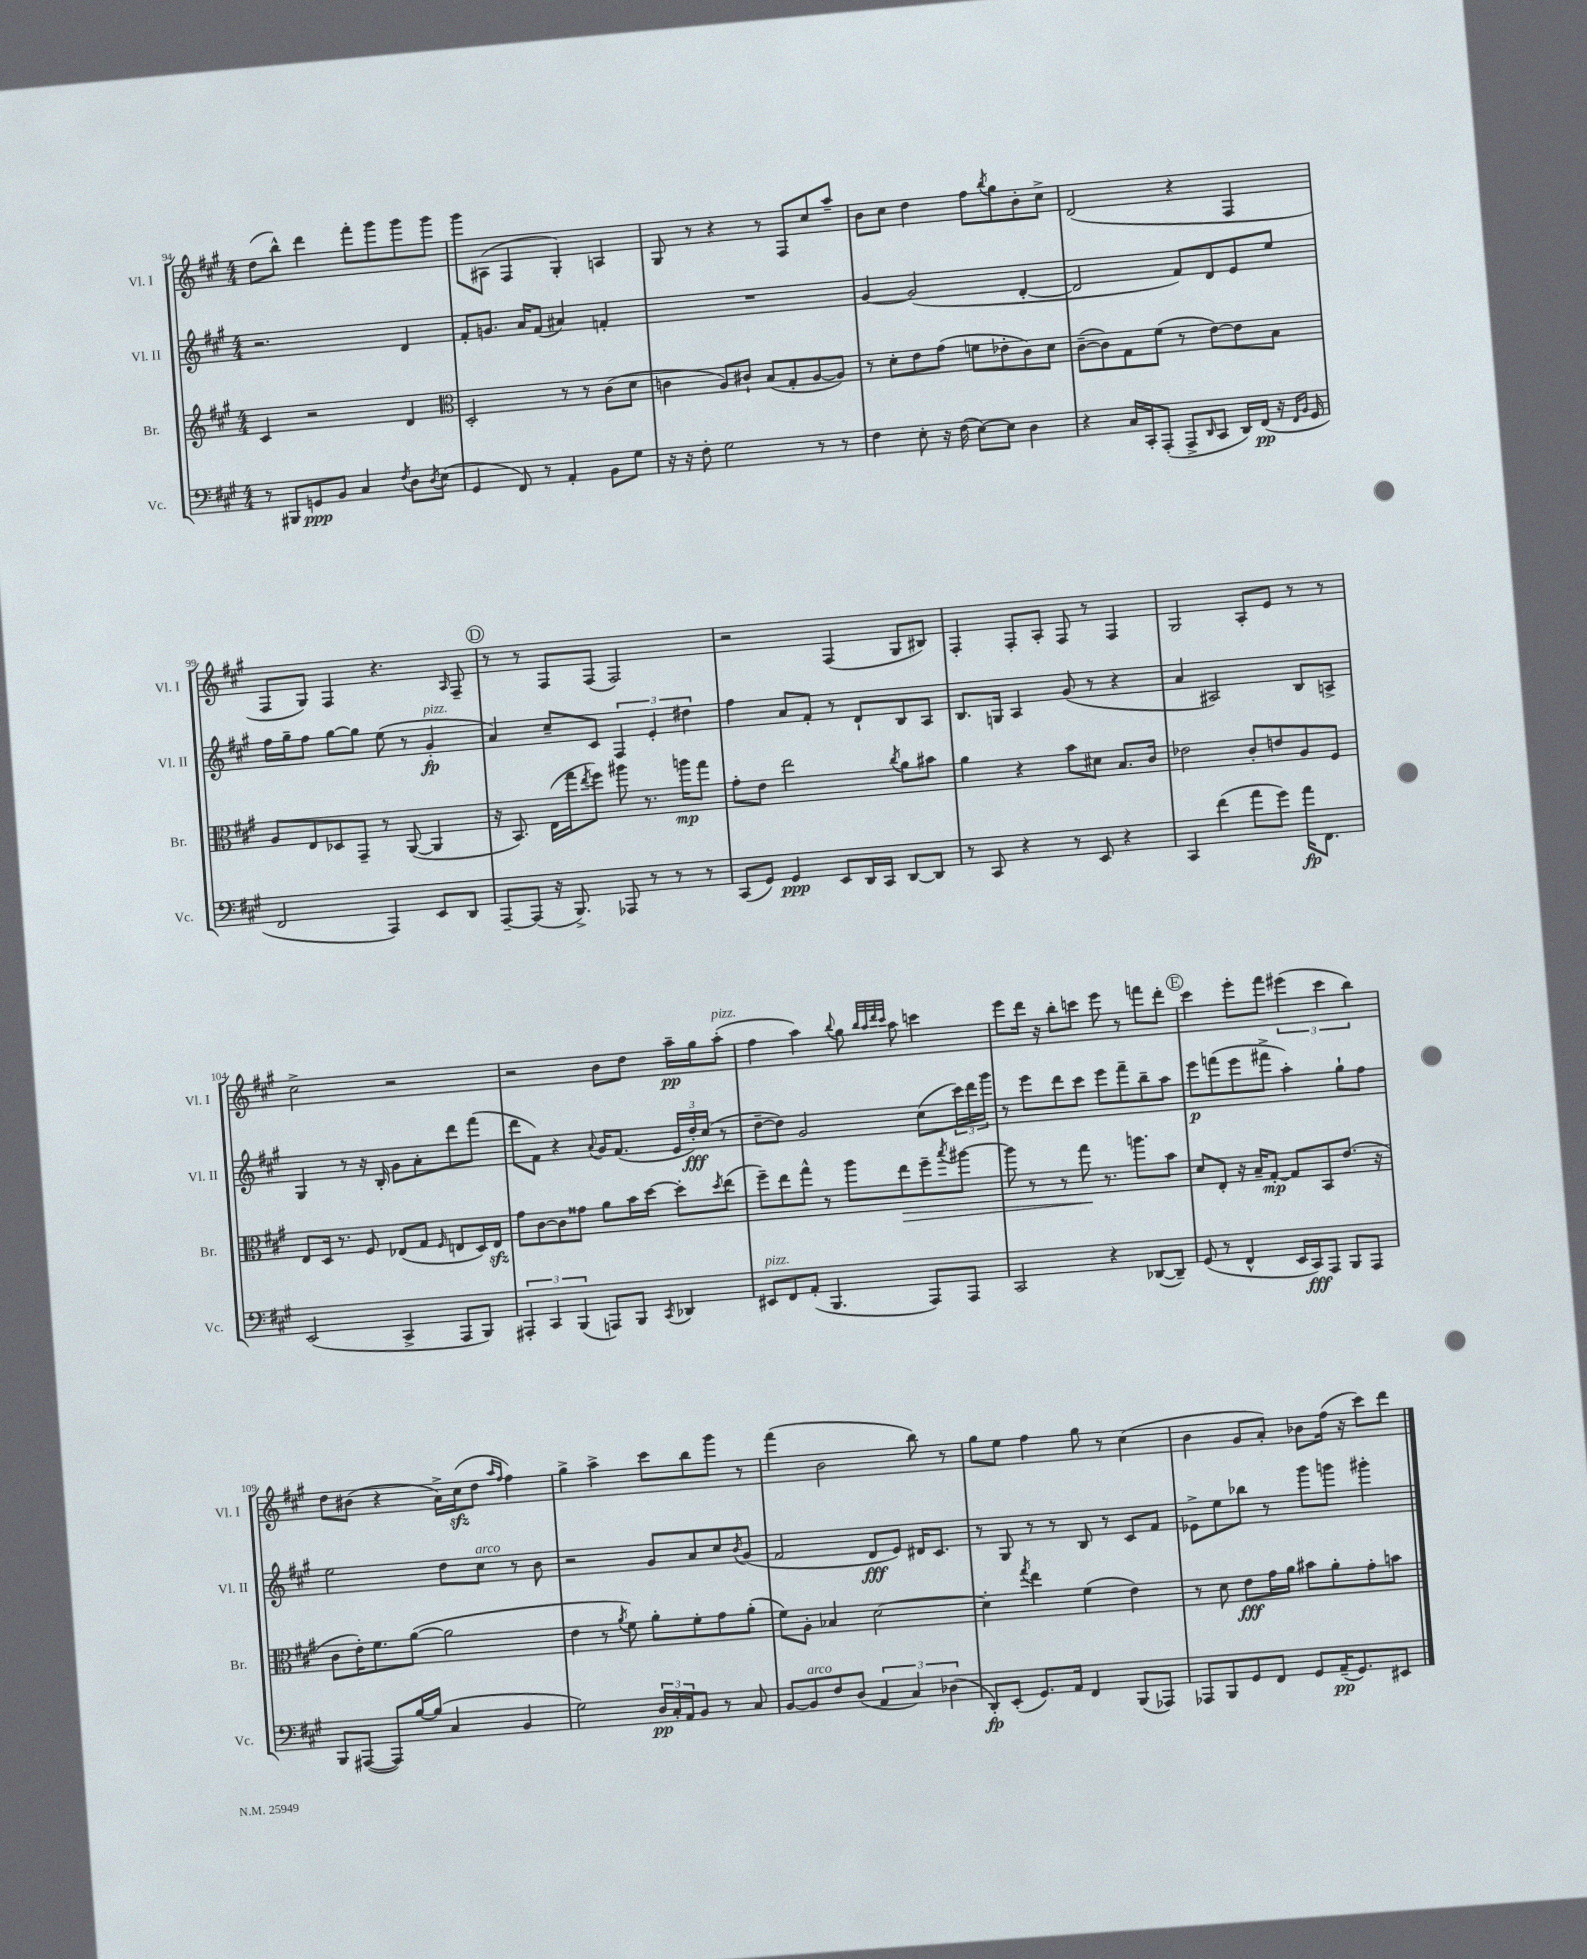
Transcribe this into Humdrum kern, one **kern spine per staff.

**kern	**kern	**kern	**kern
*staff4	*staff3	*staff2	*staff1
*clefF4	*clefG2	*clefG2	*clefG2
*k[f#c#g#]	*k[f#c#g#]	*k[f#c#g#]	*k[f#c#g#]
*M4/4	*M4/4	*M4/4	*M4/4
8r	4c#	2.r	(8dd
8BBB#	.	.	8bb^^)
8GG	2r	.	4ddd
8BB	.	.	.
4C#	.	.	8fff#'
.	.	.	8ggg#
8qF#	.	.	.
8D	4d	4d	8ggg#
8qD	.	.	.
(8E	.	.	8ggg#
=	=	=	=
*	*clefC3	*	*
4GG#	2D'	8f#'	8ggg#
.	.	8.g	(8A#
8FF#)	.	.	4F#
.	.	16a	.
8r	.	(8f#	.
4AA'	8r	4a#)	4G#')
.	8r	.	.
8BB	(8c#	4f'	4A
8G#	8d	.	.
=	=	=	=
16r	4c	1r	8G#
16r	.	.	.
8F#'	.	.	8r
2G#	8A)	.	4r
.	8c#`	.	.
.	(8B	.	8r
.	8G#'	.	8F#
8r	[8A	.	8cc#
8r	8A])	.	8aa~
=	=	=	=
4F#	8r	[4g#	8b
.	8d'	.	8cc#
8E'	8e	(2g#]	4dd
16r	(8g#	.	.
(16F#	.	.	.
[8E)	8f	.	8ff#
.	.	.	8qbb
8E]	8e-'	.	8gg#
4D	8c#)	[4d'	8b'
.	8d	.	8cc#^
=	=	=	=
4r	([8c#~	2d]	(2d
.	8c#])	.	.
16C#	8G#	.	.
16CC#'	.	.	.
(8AAA'	(8f#	.	.
8AAA^	8r	8f#)	4r
16qqDD	.	.	.
8CC#	[8e)	8d	.
16DD)	8e]	8e	4F#
(16FF#	.	.	.
16r	8B	8ee	.
16qqFF#	.	.	.
16qqBB	.	.	.
16GG#	.	.	.
=	=	=	=
2FF#	8A	16ff#	8F#
.	.	16gg#~	.
.	8E	8ff#	8G#)
.	8D-	[8gg#	4F#
.	8GG#~	8gg#]	.
4AAA)	8r	(8ee	4.r
.	([8AA	8r	.
8EE	4AA]	4g#'	.
.	.	.	16qqA
8DD	.	.	8F#~
=	=	=	=
[8AAA~	16r	4a)	8r
.	8.BB)	.	.
(8AAA]	.	.	8r
16r	(16E	8cc#~	8F#
8.BBB^)	16gg#	.	.
.	8qee	.	.
.	8ff#)	8c#	(8F#
8AAA-	8aa#	6F#	2F#)
8r	8.r	.	.
.	.	6e'	.
8r	.	.	.
.	16aa	.	.
.	.	6dd#	.
8r	8gg#	.	.
=	=	=	=
(8CC#	8g#'	4ff#	2r
8GG#)	8e	.	.
4GG#	2ee	8a	.
.	.	8f#'	.
8EE	.	8r	(4F#
16DD	.	8d`	.
16CC#	.	.	.
.	8qcc#	.	.
[8DD	8a	8B	8G#
8DD]	8b#	8A	8B#)
=	=	=	=
8r	4a	8.B	4F#'
8CC#	.	.	.
.	.	16G	.
4r	4r	4A	8F#'
.	.	.	8A'
8r	8b	(8g#	8F#
8EE	8d#	8r	8r
4r	8.B	4r	4F#
.	16c#	.	.
=	=	=	=
4CC#	2e-	4a	2G#
(4f#	.	2A#)	.
8a	8c#'	.	8A'
8g#)	8e	.	8e
16a	8A	8B	8r
8.FF#	.	.	.
.	8F#	8A^	8r
=	=	=	=
(2EE	8E	4G#	2cc#^
.	16D	.	.
.	8.r	.	.
.	.	8r	.
.	8F#	16r	.
.	.	16B'	.
4CC#^	(8E-	8g#	2r
.	8G#	8a'	.
.	16qqF#	.	.
8AAA	8E	8ddd	.
8BBB)	16D)	(8fff#	.
.	16E	.	.
=	=	=	=
6AAA#'	8g#	8ddd	2r
.	[8c#	8f#)	.
6CC#	.	.	.
.	8c#]	4r	.
(6BBB	.	.	.
.	8g##	.	.
.	.	8qqa	.
8AAA)	8a	16g#	8b
.	.	(8.f#	.
8BBB	16b	.	8dd
.	[16dd	.	.
8qCC#	.	.	.
4DD-	8dd']	24e	16aa~
.	.	24dd')	.
.	.	.	16gg#
.	.	(24cc#	.
.	8qdd	.	.
.	(8ee	8r	(8aa'
=	=	=	=
8EE#	8ff#~)	[8dd~	4ff#
8FF#	8ee	8dd])	.
(8AA'	8gg#^^	2g#	4aa)
4.BBB	8r	.	.
.	.	.	8qqbb
.	8aa	.	8gg#
.	.	.	32qqbb
.	.	.	32qqaa
.	.	.	32qqddd
.	.	.	32qqccc#
.	8ee	.	8aa
8AAA)	8ff#~	(8cc#	4ccc
.	8qbb	.	.
8AAA	[8aa#	24ccc#)	.
.	.	24ddd	.
.	.	24ggg#	.
=	=	=	=
2CC#	8aa#]	8r	8eee
.	8r	8eee	16ddd
.	.	.	16r
.	8r	8ddd	8bb'
.	8gg#	8ccc#	8ccc
4r	8.r	8eee	8eee
.	.	8fff#~	8r
.	8.aa	.	.
([8DD-	.	8bb~	8fff
8DD-~])	8b	8aa	8ddd'
=	=	=	=
(8GG#	8d	8eee	4ccc#
8r	8E'	(8fff	.
4FF#^^	16r	8eee	8eee'
.	16B~	.	.
.	[8G#'	8fff#^	8fff#
16EE	8G#]	4aa')	(6eee#
16CC#)	.	.	.
8AAA	8BB	.	.
.	.	.	6ccc#
8BBB	(8.e	8gg#`	.
.	.	.	6bb)
8AAA	.	8ff#	.
.	16r	.	.
=	=	=	=
8BBB	8c#	2ee	8dd
([8AAA#	16e')	.	(8b#
.	8.f#	.	.
8AAA#])	.	.	4r
[16B	([8a	.	.
(16B]	.	.	.
4C#	2a]	8dd	16a^)
.	.	.	(16cc#
.	.	8cc#	8dd
.	.	.	16qqaa
.	.	.	16qqff#
4BB	.	8r	4ff#)
.	.	8b	.
=	=	=	=
2G#)	4e	2r	4gg#^
.	8r	.	4aa^
.	8qa	.	.
.	8f#)	.	.
24D	8a'	8g#	8ccc#
24C#'	.	.	.
24AA	.	.	.
8BB	8f#'	8a	8bb
8r	8g#	8cc#	8ggg#
.	.	8qb	.
8C#	(8a'	(8g#	8r
=	=	=	=
[8BB	8f#)	2f#	(4fff#
8BB]	8A'	.	.
8F#	4B-	.	2b
(8D	.	.	.
6AA	[2d	8d	.
.	.	8e)	.
6C#)	.	.	.
.	.	16d#	8bb)
.	.	8.c#	.
(6D-	.	.	.
.	.	.	8r
=	=	=	=
8DD')	4d']	8r	8gg#
(8EE'	.	8G#	8ee
.	8qgg#	.	.
8.GG#)	4ee	8r	4ff#
.	.	8r	.
16AA	.	.	.
4FF#	(4f#	8B	8gg#
.	.	8r	8r
(8BBB	4e)	8c#	(4cc#
8AAA-)	.	8f#	.
=	=	=	=
8AAA-	8r	8e-^	4b
8BBB	8d	8ee	.
8GG#	8e	8bb-	8g#
8FF#	16g#	8r	8a')
.	16a	.	.
8GG#	8b#	8ggg#	8b-
(16AA~	8a'	8ggg	(16ff#
8.GG#)	.	.	16r
.	8g#'	4ggg#'	8ccc#)
8EE#	8b	.	8ddd
==	==	==	==
*-	*-	*-	*-
